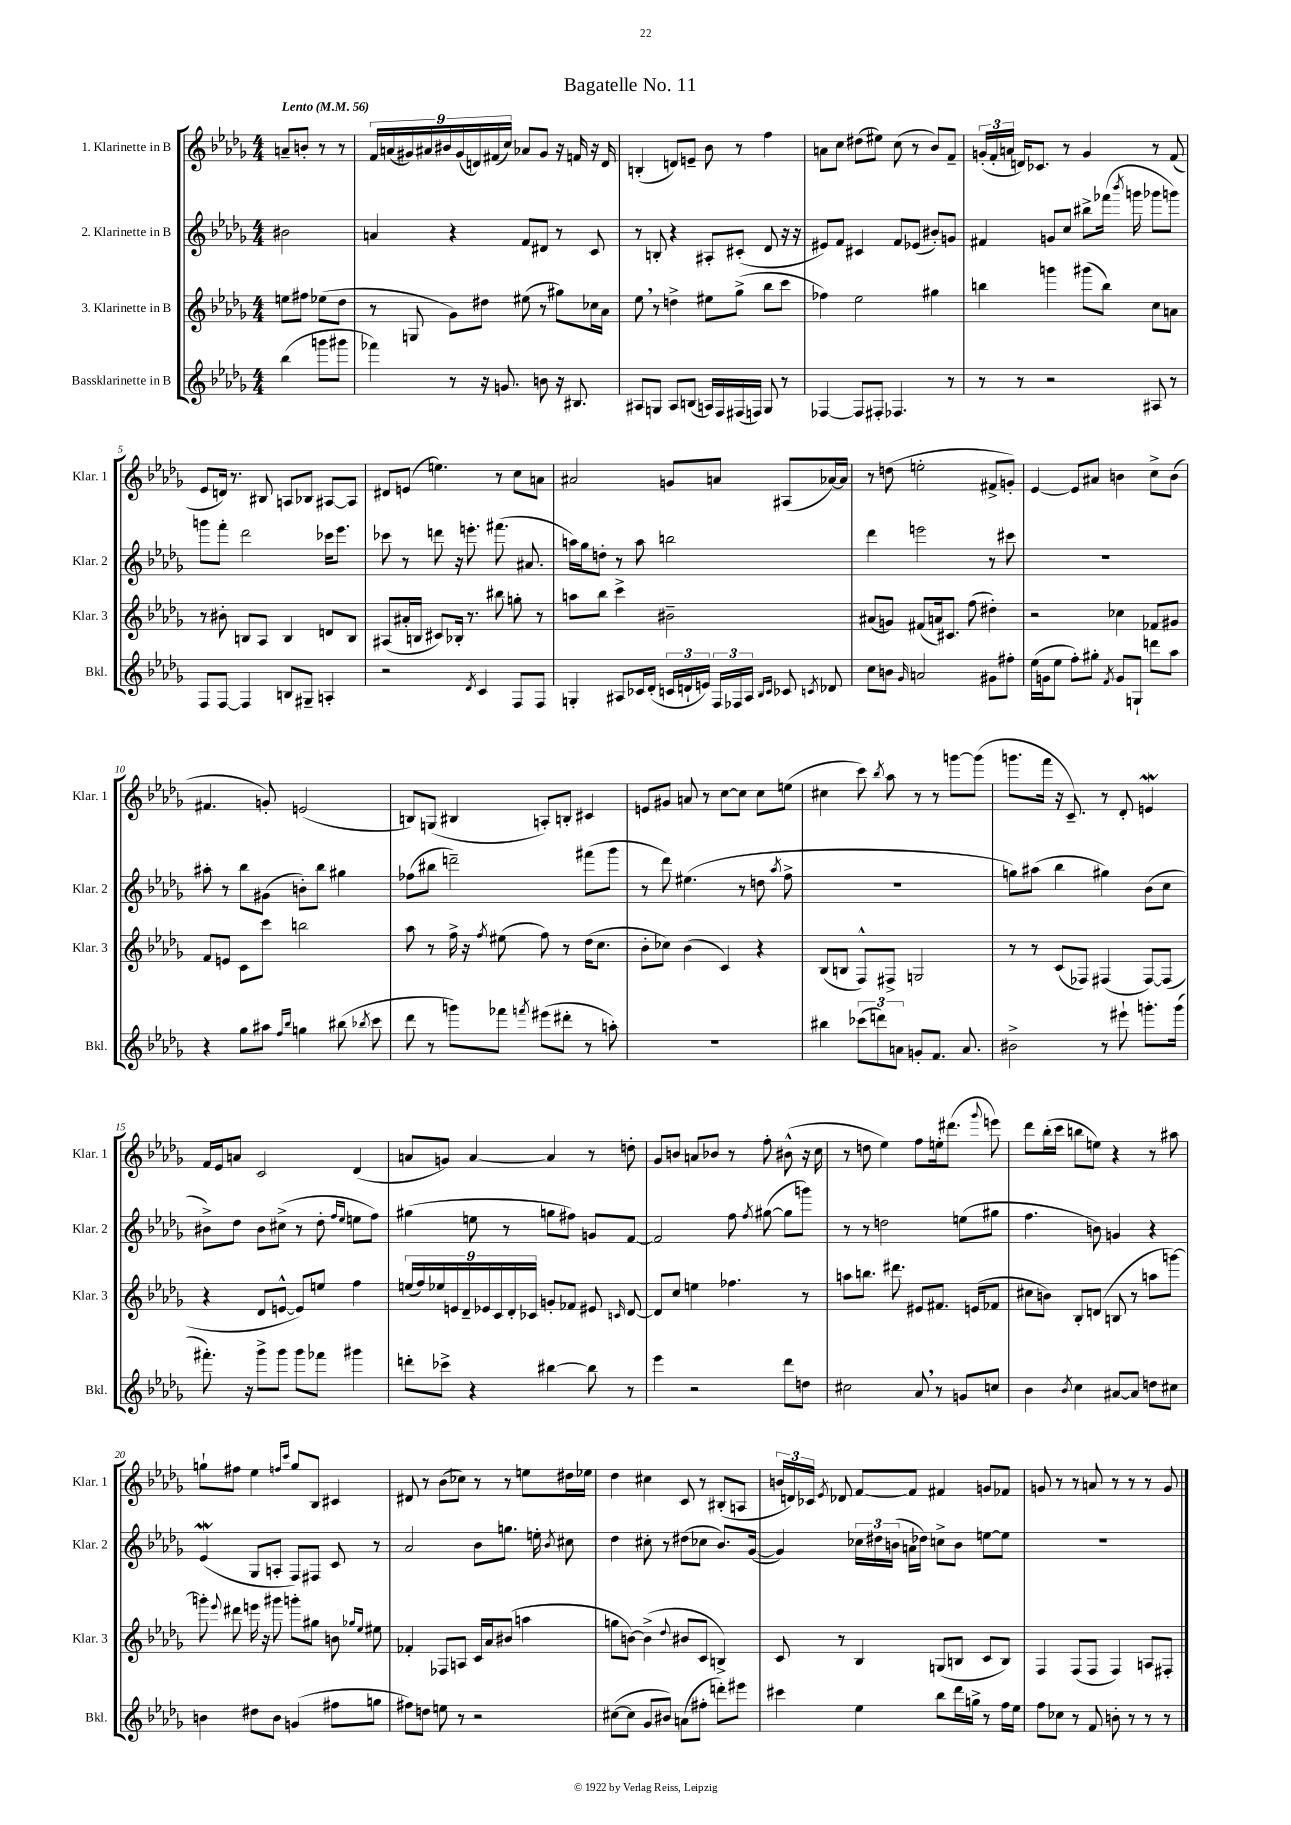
\header { title = "Bagatelle No. 11" }
<<
\new StaffGroup <<
\new Staff = "s0" \with { instrumentName = "1. Klarinette in B" shortInstrumentName = "Klar. 1" } {
    \clef treble \key des \major \numericTimeSignature \time 4/4 \partial 2 \tempo "Lento" 4 = 56
    \autoBeamOff a'8[-- b'8]-. r8 r8 |
    \tuplet 9/8 { f'16[ a'16( gis'16) ais'16 bis'16 gis'16( d'16) fis'16( c''16]) } aes'8[ gis'8] r16 f'16 r16 d'16 |
    b4-.( d'8[) e'8]-- bes'8 r8 f''4 |
    a'8[ c''8] dis''8[( eis''8]) c''8( r8 bes'8[) f'8]-- |
    \tuplet 3/2 { g'16[-.( f'16-. a'16] } d'16[) ces'8.] r8 g'4 r8 f'8( |
    ees'8[ d'16]) r8. bis8 a8[ bes8] ais8[~ ais8] |
    dis'8[ e'8]( e''4.) r8 c''8[ a'8] |
    ais'2 g'8[ a'8] ais8[( aes'16~) aes'16] |
    r8 d''8( e''2-. fis'8[-> g'8]-.) |
    ees'4~ ees'8[ ais'8] b'4 c''8[-> b'8]( |
    fis'4. g'8-.) e'2( |
    b8[) g8]( bis4 a8[-.) b8]-. cis'4 |
    e'8[ gis'8] a'8 r8 c''8[~ c''8] c''8[ e''8]( |
    cis''4 c'''8) \acciaccatura { bes''8 } aes''8 r8 r8 g'''8[~ g'''8]( |
    g'''8.[ f'''16] r16 c'8.--) r8 des'8-. e'4\mordent |
    f'16[ ees'16 a'8] c'2 des'4( |
    a'8[ g'8]) a'4~ a'4 r8 d''8-. |
    ges'8[ b'8] a'8[ bes'8] r8 f''8-. bis'8-^( r16 c''16 |
    r8 d''8 ees''4) f''8[ e''16-. dis'''8.]( \appoggiatura { ges'''8 } e'''8) |
    des'''8[ bes''16-.( c'''16] b''8[ e''8]) r4 r8 ais''8 |
    g''8[-! fis''8] ees''4 \grace { f''16[ c'''16] } g''8[ bes8] cis'4 |
    dis'8 r8 bes'8[( ces''8]) r8 r8 e''8[ dis''16 ees''16] |
    des''4 cis''4 c'8 r8 bis8[-.( a8] |
    \tuplet 3/2 { b'16[ d'16) ces'16] } \acciaccatura { ees'8 } des'8 f'8[~ f'8] fis'4 g'8[ fes'8] |
    g'8 r8 r8 a'8 r8 r8 r8 g'8 \bar "|." |
}
\new Staff = "s1" \with { instrumentName = "2. Klarinette in B" shortInstrumentName = "Klar. 2" } {
    \clef treble \key des \major \numericTimeSignature \time 4/4 \partial 2
    \autoBeamOff bis'2 |
    a'4 r4 f'8[ dis'8] r8 c'8 |
    r8 b8-. r4 ais8[-. cis'8]-.( des'8 r16 r16 |
    eis'8[) f'8] cis'4 f'8[ ees'8]( bis'8[-.) g'8] |
    fis'4 g'8[ c''8] bis''8[-> fes'''16]( \acciaccatura { bes'''8 } g'''16 ges'''8[ g'''8]) |
    g'''8[ f'''8]-. des'''2 ces'''16[ ees'''8.] |
    ces'''8 r8 d'''8 r16 e'''8.-. fis'''8.( ais'8. |
    a''16[) ges''16 d''8]-. r8 a''8 b''2 |
    des'''4 e'''2 r8 cis'''8 |
    R1 |
    ais''8-. r8 bes''8[ gis'8]( b'8[-.) bes''8] gis''4 |
    fes''8[( bis''8] d'''2--) fis'''8[( ges'''8] |
    r8 des'''8) eis''4.( r8 d''8 \acciaccatura { aes''8 } f''8-> |
    R1 |
    g''8[) ais''8]( bes''4 gis''4) bes'8[( c''8] |
    bis'8[->) des''8] bis'8[ cis''8]->( r8 des''8-. \grace { f''16[ ees''16] } e''8[ f''8]) |
    gis''4( e''8 r8 g''8[ fis''8]) g'8[ f'8]~ |
    f'2 f''8 \acciaccatura { f''8 } gis''8~( gis''8[ g'''8]) |
    r8 r8 d''2 e''8[( gis''8] |
    f''4. b'8) g'4 r4 |
    ees'4\mordent( ges8[ a8]-. f8[) fis8] c'8 r8 |
    aes'2 bes'8[ g''8.] e''16-. \acciaccatura { bes'8 } cis''8 |
    des''4 cis''8-. r8 dis''8[( ces''8] bes'8.[) ges'16]~( |
    ges'4) \tuplet 3/2 { ces''16[ dis''16 b'16]( } a'16[ des''16]) c''8[-> b'8] e''8[~ e''8] |
    R1 \bar "|." |
}
\new Staff = "s2" \with { instrumentName = "3. Klarinette in B" shortInstrumentName = "Klar. 3" } {
    \clef treble \key des \major \numericTimeSignature \time 4/4 \partial 2
    \autoBeamOff e''8[ fis''8] ees''8[( des''8] |
    r8 g8 ges'8[) dis''8] eis''8( r8 gis''8[) ces''16 aes'16] |
    ees''8 \breathe r8 d''4-> eis''8[ ges''8]->( bes''8[ c'''8] |
    fes''4) ees''2 gis''4 |
    b''4 g'''4 gis'''8[( b''8]) c''8[ a'8] |
    r8 bis'8-. b8[ aes8] b4 d'8[ b8] |
    ais8[( ais'16-. b16] cis'8[) bes16]-. r8. bis''8 g''8-. r8 |
    a''8[ bes''8] c'''4-> bis'2-- |
    ais'8[( g'8]) fis'8[( a'16) cis'8.] f''8( dis''4-.) |
    r2 ces''4 fes'8[ gis'8] |
    f'8[ e'8] c'8[ c'''8] b''2 |
    aes''8 r8 f''16-> r16 \acciaccatura { f''8 } eis''8( f''8) r8 des''16[( c''8.] |
    bes'8[-. ces''8]) bes'4( c'4) r4 |
    bes8[( b8] f8[-^) fis8]-> g2 |
    r8 r8 c'8[( fes8]) fis4( fis8[~) fis8]( |
    r4 des'8[ e'8]~-^ e'8[) e''8] f''4 |
    \tuplet 9/8 { e''16[( f''16) ees''16 e'16 des'16-- ees'16 c'16 des'16-. ces'16] } g'8[-. fes'8] eis'8 \grace { c'16 } des'8~ |
    des'8[ c''8] e''4 fes''4. r8 |
    a''8[ b''8.] dis'''8. eis'8[ fis'8.] e'16[( fes'8] |
    cis''8[ b'8]) bes8[-. d'8]( b8 r8 a''8[ g'''8]~) |
    g'''8-. \appoggiatura { ees'''8 } dis'''8 e'''16 r16 gis'''8 g'''8[-. gis''8] b'8 \grace { ges''16[ ees''16] } eis''8 |
    fes'4-. fes8[ a8] c'16[ aes'16 bis'8]( a''4 |
    g''8[ b'8]~) b'4->( \appoggiatura { des''8 } bis'8[ c'8] b4->) |
    c'8 r8 bes4 g8[( b8] c'8[ b8]) |
    f4 f8[( f8] f4) a8[ fis8]-. \bar "|." |
}
\new Staff = "s3" \with { instrumentName = "Bassklarinette in B" shortInstrumentName = "Bkl." } {
    \clef treble \key des \major \numericTimeSignature \time 4/4 \partial 2
    \autoBeamOff bes''4( g'''8[ gis'''8] |
    fes'''4) r8 r16 g'8. b'8 r16 bis8. |
    ais8[ g8] ais8[ b8]( a16[) f16 fis16( f16]) g8 r8 |
    fes4~ fes8[ fis8]-. fes4. r8 |
    r8 r8 r2 ais8 r8 |
    f8[ f8]~ f4 b8[ gis8]-- a4-. |
    r2 \acciaccatura { des'8 } c'4 f8[ f8] |
    g4-. ais8[ ces'16 des'16]-.( \tuplet 3/2 { c'16[ d'16-! e'16]) } \tuplet 3/2 { f16[ fes16 ais16] } \grace { bes16[ c'16] } ces'8 \acciaccatura { c'8 } des'8 |
    c''8[ b'8] \grace { ges'16 } a'2 gis'8[ fis''8]-. |
    ees''16[( g'16 ees''8] f''8[-.) gis''8]-. \acciaccatura { f'8 } g'8[ g8]-! d'''8[ aes''8] |
    r4 ges''8[ ais''8] \grace { f''16[ bes''16] } g''4 bis''8( \acciaccatura { bes''8 } c'''8 |
    des'''8 r8 g'''8[) fes'''8] \acciaccatura { f'''8 } eis'''8[( dis'''8]-. r8 a''8-.) |
    R1 |
    bis''4 \tuplet 3/2 { ces'''8[( d'''8) a'8] } g'8[-. f'8.] a'8. |
    bis'2-> r8 eis'''8-! g'''8.[-. g'''16]( |
    fis'''8.-.) r16 ges'''8[-> ges'''8] ges'''8[ fes'''8] gis'''4 |
    d'''8[-. ces'''8]-> r4 bis''4~ bis''8 r8 |
    ees'''4 r2 des'''8[ d''8] |
    cis''2 aes'8 \breathe r8 g'8[ c''8] |
    bes'4 \acciaccatura { bes'8 } c''4 ais'8[~ ais'8] d''8[ cis''8] |
    b'4 dis''8[ b'8] g'4( fis''8[ g''8] |
    fis''8[) d''8] e''8 r8 r2 |
    cis''8[~( cis''8] ges'8[ bis'8]) a'8[( fis''8]-. d'''8[-.) eis'''8] |
    cis'''4 ees''4 bes''8[ des'''16 g''16]-> r8 f''16[ ees''16] |
    f''8[ ces''8] r8 f'8 b'8-. r8 r8 r8 \bar "|." |
}
>>
>>
